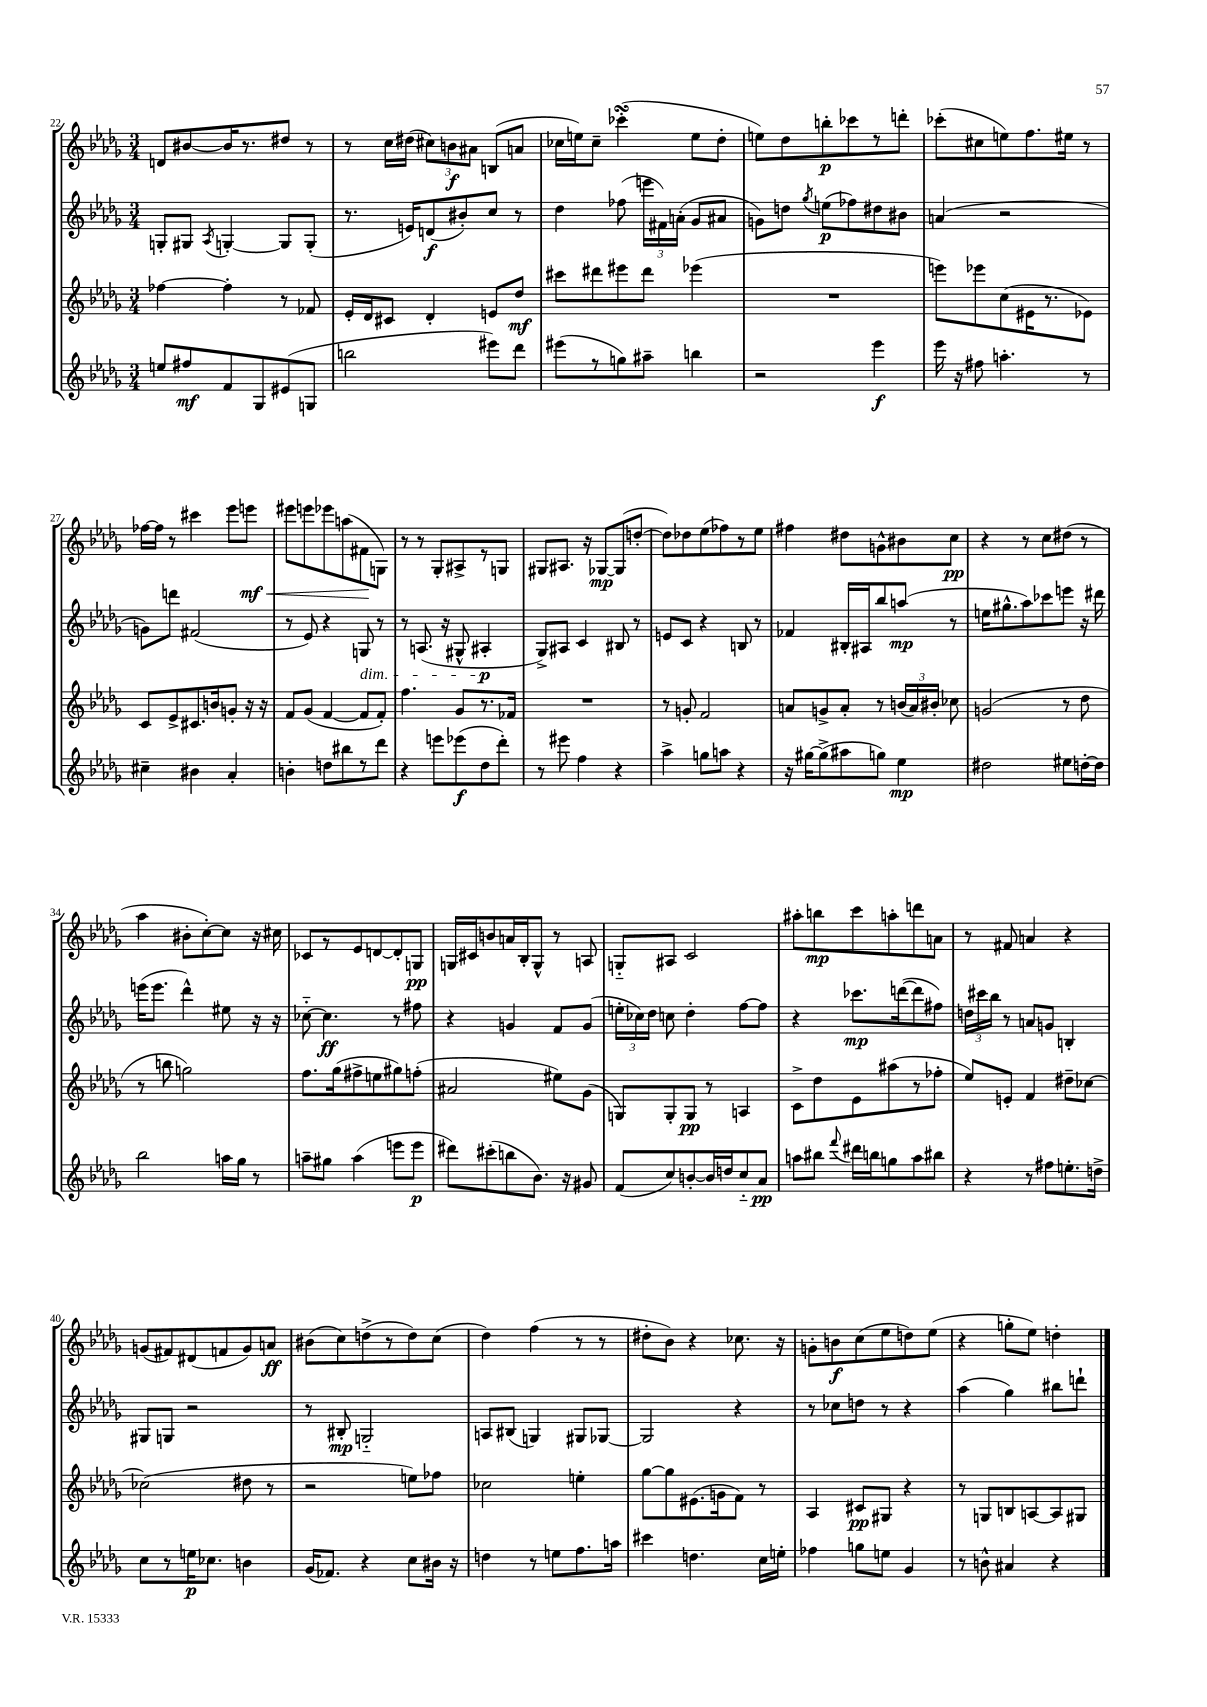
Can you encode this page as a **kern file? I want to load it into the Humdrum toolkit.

**kern	**dynam	**kern	**dynam	**kern	**dynam	**kern	**dynam
*part4	*part4	*part3	*part3	*part2	*part2	*part1	*part1
*staff4	*staff4	*staff3	*staff3	*staff2	*staff2	*staff1	*staff1
*clefG2	*	*clefG2	*	*clefG2	*	*clefG2	*
*k[b-e-a-d-g-]	*	*k[b-e-a-d-g-]	*	*k[b-e-a-d-g-]	*	*k[b-e-a-d-g-]	*
*M3/4	*	*M3/4	*	*M3/4	*	*M3/4	*
=22	=22	=22	=22	=22	=22	=22	=22
8een/L	.	[4ff-X\	.	8Gn'/L	.	8dn/L	.
8ff#X/	mf	.	.	8G#X/J	.	[8b#X/	.
.	.	.	.	8qA-/	.	.	.
8f/	.	4ff-'\]	.	[4Gn'/	.	16b#/K]	.
.	.	.	.	.	.	8.r	.
8G-/	.	.	.	.	.	.	.
(8e#X/	.	8r	.	8G/L]	.	8dd#X/J	.
8Gn/J	.	8f-X/	.	(8G'/J	.	8r	.
=23	=23	=23	=23	=23	=23	=23	=23
2bbn\	.	16e-'/LL	.	8.r	.	8r	.
.	.	16d-/J	.	.	.	.	.
.	.	8c#X/J	.	.	.	16cc\LL	.
.	.	.	.	16en/KL)	.	(16dd#X\JJ	.
.	.	4d-'/	.	(8dn/	f	12cc#X\L)	.
.	.	.	.	.	.	12bn\	f
.	.	.	.	8b#X'/)	.	.	.
.	.	.	.	.	.	12a#X\J	.
8eee#X\L)	.	8en/L	.	8cc/J	.	(8Bn/L	.
8ddd-\J	.	8dd-/J	mf	8r	.	8an/J	.
=24	=24	=24	=24	=24	=24	=24	=24
(8eee#X\L	.	8ccc#X\L	.	4dd-\	.	16cc-X\LL	.
.	.	.	.	.	.	16een\J)	.
8r	.	8ddd#X\	.	.	.	8cc-~\J	.
8ggn\)	.	8eee#X\	.	(8ff-X\	.	(4ccc-XsSSs'\	.
8aa#X~\J	.	8ddd#\J	.	24eeen\LL	.	.	.
.	.	.	.	24f#X\)	.	.	.
.	.	.	.	(24an'\JJ	.	.	.
4bbn\	.	(4eee-X\	.	8g-/L	.	8ee\L	.
.	.	.	.	8a#X/J	.	8dd-'\J	.
=25	=25	=25	=25	=25	=25	=25	=25
2r	.	2.r	.	8gn\L)	.	8een\L)	.
.	.	.	.	8ddn\J	.	8dd-\	.
.	.	.	.	8qgg-/	.	.	.
.	.	.	.	(8een\L	p	8bbn'\	p
.	.	.	.	8ff-X\)	.	8ccc-X\	.
4eee-\	f	.	.	8dd#X\	.	8r	.
.	.	.	.	8b#X\J	.	8dddn'\J	.
=26	=26	=26	=26	=26	=26	=26	=26
16eee-\	.	8eeen\L)	.	(4an/	.	(8ccc-X'\L	.
16r	.	.	.	.	.	.	.
8ff#X\	.	8eee-X\	.	.	.	8cc#X\	.
4.aan'\	.	(8cc\	.	2r	.	8een\)	.
.	.	16e#X\K	.	.	.	8.ff\	.
.	.	8.r	.	.	.	.	.
.	.	.	.	.	.	16ee#X\Jk	.
8r	.	8e-X\J)	.	.	.	8r	.
!!LO:LB:g=z
=27	=27	=27	=27	=27	=27	=27	=27
4cc#X~\	.	8c/L	.	8gn\L)	.	[16ff-X\LL	.
.	.	.	.	.	.	16ff-\JJ]	.
.	.	8e-^/	.	8dddn\J	.	8r	.
4b#X\	.	8.c#X/	.	(2f#X/	.	4ccc#X\	.
.	.	16bn/k	.	.	.	.	.
4a-'/	.	8gn'/J	.	.	.	8eee-\L	.
!	!	!	!	!	!	!	!LO:HP:b
.	.	16r	.	.	.	8eeen\J	< mf
.	.	16r	.	.	.	.	.
=28	=28	=28	=28	=28	=28	=28	=28
4bn'\	.	8f/L	.	8r	.	8eee#X\L	.
.	.	(8g-/J	.	8e-/)	.	8eeen\	.
8ddn\L	.	[4f/	.	4r	.	8eee-X\	.
8bb#X\	.	.	.	.	.	(8aan\	.
!	!	!	!	!LO:TX:b:i:t=dim.	!	!	!
8r	.	8f/L]	.	8Gn/	.	8f#X\	.
8ddd-\J	.	8f'/J)	.	8r	.	8Gn\J)	[
=29	=29	=29	=29	=29	=29	=29	=29
4r	.	4.ff\	.	8r	.	8r	.
.	.	.	.	(8.An/	.	8r	.
8eeen\L	.	.	.	.	.	8G-'/L	.
.	.	.	.	16r	.	.	.
(8eee-X\	f	8g-/L	.	8G#X^^/	.	8A#X^/	.
8dd-\	.	8.r	.	4A#X'/	p	8r	.
8ddd-'\J)	.	.	.	.	.	8Gn/J	.
.	.	16f-X/Jk	.	.	.	.	.
=30	=30	=30	=30	=30	=30	=30	=30
8r	.	2.r	.	8G-^/L)	.	8G#X/L	.
8eee#X\	.	.	.	8A#X/J	.	8.A#X/J	.
4ff\	.	.	.	4c/	.	.	.
.	.	.	.	.	.	16r	.
.	.	.	.	.	.	[8G-X/L	mp
4r	.	.	.	8B#X/	.	(8G-/]	.
.	.	.	.	8r	.	[8ddn'/J	.
=31	=31	=31	=31	=31	=31	=31	=31
4aa-^\	.	8r	.	8en/L	.	8dd\L])	.
.	.	8gn'/	.	8c/J	.	8dd-X\	.
8ggn\L	.	2f/	.	4r	.	(8ee-\	.
8aan\J	.	.	.	.	.	8ff-X\)	.
4r	.	.	.	8Bn/	.	8r	.
.	.	.	.	8r	.	8ee-\J	.
=32	=32	=32	=32	=32	=32	=32	=32
16r	.	8an/L	.	4f-X/	.	4ff#X\	.
[16gg#X\KL	.	.	.	.	.	.	.
(8gg#^\]	.	8gn^/	.	.	.	.	.
8aa#X\	.	8a'/J	.	16B#X'/LL	.	8dd#X\L	.
.	.	.	.	16A#X/J	.	.	.
8ggn\J)	.	8r	.	8bb-/	.	8gn^^\	.
4ee-\	mp	(24bn/LL	.	(8aan/J	mp	8b#X\	.
.	.	24a/)	.	.	.	.	.
.	.	24b#X'/JJ	.	.	.	.	.
.	.	8cc-X\	.	8r	.	8cc\J	pp
=33	=33	=33	=33	=33	=33	=33	=33
2dd#X\	.	(2gn/	.	16een\KL	.	4r	.
.	.	.	.	8.gg#X^^\	.	.	.
.	.	.	.	8aa-\)	.	8r	.
.	.	.	.	8ccc-X\	.	8cc\L	.
8ee#X\L	.	8r	.	8eeen\J	.	(8dd#X\J	.
[16ddn'\L	.	8dd-\	.	16r	.	8r	.
16dd\JJ]	.	.	.	16ddd#X\	.	.	.
!!LO:LB:g=z
=34	=34	=34	=34	=34	=34	=34	=34
2bb-\	.	8r	.	(16eeen\KL	.	4aa-\	.
.	.	.	.	8.eee\J	.	.	.
.	.	8bbn\	.	.	.	.	.
.	.	2ggn\)	.	4ddd-^^\)	.	8b#X'\L	.
.	.	.	.	.	.	[8cc'\)	.
16aan\LL	.	.	.	8ee#X\	.	8cc\J]	.
16gg-\JJ	.	.	.	.	.	.	.
8r	.	.	.	16r	.	16r	.
.	.	.	.	16r	.	16cc#X\	.
=35	=35	=35	=35	=35	=35	=35	=35
8aan~\L	.	8.ff\L	.	[8cc-X\	.	8c-X/L	.
8gg#X\J	.	.	.	4.cc-\]	ff	8r	.
.	.	(16gg-\k	.	.	.	.	.
(4aa\	.	8ff#X^\	.	.	.	8e-/	.
.	.	8een\	.	.	.	[8dn/	.
8eeen\L	.	8gg#X\)	.	8r	.	8d'/]	.
8eee\J	p	(8ffn'\J	.	8ff#X\	.	8Gn/J	pp
=36	=36	=36	=36	=36	=36	=36	=36
8ddd#X\L)	.	2a#X/	.	4r	.	16Gn/LL	.
.	.	.	.	.	.	16c#X/J	.
(8ccc#X'\	.	.	.	.	.	8bn/	.
8bbn\	.	.	.	4gn/	.	16an/L	.
.	.	.	.	.	.	16B-'/J	.
8.b-\J)	.	.	.	.	.	8G^^/J	.
.	.	8ee#X\L)	.	8f/L	.	8r	.
16r	.	.	.	.	.	.	.
8g#X/	.	(8g-\J	.	(8g/J	.	8An/	.
=37	=37	=37	=37	=37	=37	=37	=37
(8f/L	.	8Gn/L)	.	24een'\LL	.	8Gn/L	.
.	.	.	.	24cc-X\)	.	.	.
.	.	.	.	24dd-\JJ	.	.	.
8cc/)	.	8G'/	.	8ccn\	.	8A#X/J	.
[8bn'/	.	8G/J	pp	4dd-'\	.	2c/	.
16b/L]	.	8r	.	.	.	.	.
16ddn/J	.	.	.	.	.	.	.
8cc/	.	4An/	.	[8ff\L	.	.	.
8a-/J	pp	.	.	8ff\J]	.	.	.
=38	=38	=38	=38	=38	=38	=38	=38
8aan\L	.	8c^\L	.	4r	.	8aa#X'\L	.
8bb#X\J	.	8dd-\	.	.	.	8bbn\	mp
8qqfff/	.	.	.	.	.	.	.
16ddd#X\LL	.	8e-\	.	8.ccc-X\L	mp	8ccc\	.
16bbn\J	.	.	.	.	.	.	.
8ggn\	.	(8aa#X\	.	.	.	8aan'\	.
.	.	.	.	([16dddn\k	.	.	.
8aa\	.	8r	.	8ddd\]	.	8dddn\	.
8bb#X\J	.	8ff-X'\J	.	8ff#X\J)	.	8an\J	.
=39	=39	=39	=39	=39	=39	=39	=39
4r	.	8ee-/L)	.	24ddn\LL	.	8r	.
.	.	.	.	24ccc#X\	.	.	.
.	.	.	.	24bb-\JJ	.	.	.
.	.	8en'/J	.	8r	.	8f#X/	.
8r	.	4f/	.	8an/L	.	4an/	.
8ff#X\L	.	.	.	8gn/J	.	.	.
8.een'\	.	8dd#X~\L	.	4Bn'/	.	4r	.
.	.	[8cc-X\J	.	.	.	.	.
16ddn^\Jk	.	.	.	.	.	.	.
!!LO:LB:g=z
=40	=40	=40	=40	=40	=40	=40	=40
8cc\L	.	(2cc-X\]	.	8G#X/L	.	(8gn/L	.
8r	.	.	.	8Gn/J	.	8f#X/)	.
16een\K	p	.	.	2r	.	(8d#X/	.
8.cc-X\J	.	.	.	.	.	.	.
.	.	.	.	.	.	8fn/	.
4bn\	.	8dd#X\	.	.	.	8g/)	.
.	.	8r	.	.	.	8an/J	ff
=41	=41	=41	=41	=41	=41	=41	=41
(16g-/KL	.	2r	.	8r	.	(8b#X\L	.
8.f-X/J)	.	.	.	.	.	.	.
.	.	.	.	8B#X'/	mp	8cc\)	.
4r	.	.	.	2Gn/	.	(8ddn^\	.
.	.	.	.	.	.	8r	.
8cc\L	.	8een\L)	.	.	.	8dd\)	.
16b#X\Jk	.	8ff-X\J	.	.	.	(8cc\J	.
16r	.	.	.	.	.	.	.
=42	=42	=42	=42	=42	=42	=42	=42
4ddn\	.	2cc-X\	.	8An/L	.	4dd-\)	.
.	.	.	.	(8B#X/J	.	.	.
8r	.	.	.	4Gn/)	.	(4ff\	.
8een\L	.	.	.	.	.	.	.
8.ff\	.	4een'\	.	8G#X/L	.	8r	.
.	.	.	.	[8G-X/J	.	8r	.
16aan\Jk	.	.	.	.	.	.	.
=43	=43	=43	=43	=43	=43	=43	=43
4ccc#X\	.	[8gg-\L	.	2G-/]	.	8dd#X'\L	.
.	.	8gg-\]	.	.	.	8b-\J)	.
4.ddn\	.	(8.e#X\	.	.	.	4r	.
.	.	16gn\k	.	.	.	.	.
.	.	8f\J)	.	4r	.	8.cc-X\	.
16cc\LL	.	8r	.	.	.	.	.
16een'\JJ	.	.	.	.	.	16r	.
=44	=44	=44	=44	=44	=44	=44	=44
4ff-X\	.	4A-/	.	8r	.	8gn'\L	.
.	.	.	.	8cc-X\L	.	8bn\	f
8ggn\L	.	8c#X/L	pp	8ddn\J	.	(8cc\	.
8een\J	.	8G#X/J	.	8r	.	8ee-\	.
4g-/	.	4r	.	4r	.	8ddn\)	.
.	.	.	.	.	.	(8ee-\J	.
=45	=45	=45	=45	=45	=45	=45	=45
8r	.	8r	.	(4aa-\	.	4r	.
8bn^^\	.	8Gn/L	.	.	.	.	.
4a#X/	.	8Bn/	.	4gg-\)	.	8ggn'\L	.
.	.	[8An/	.	.	.	8ee-\J)	.
4r	.	8A/]	.	8bb#X\L	.	4ddn'\	.
.	.	8G#X/J	.	8dddn`\J	.	.	.
==	==	==	==	==	==	==	==
*-	*-	*-	*-	*-	*-	*-	*-
